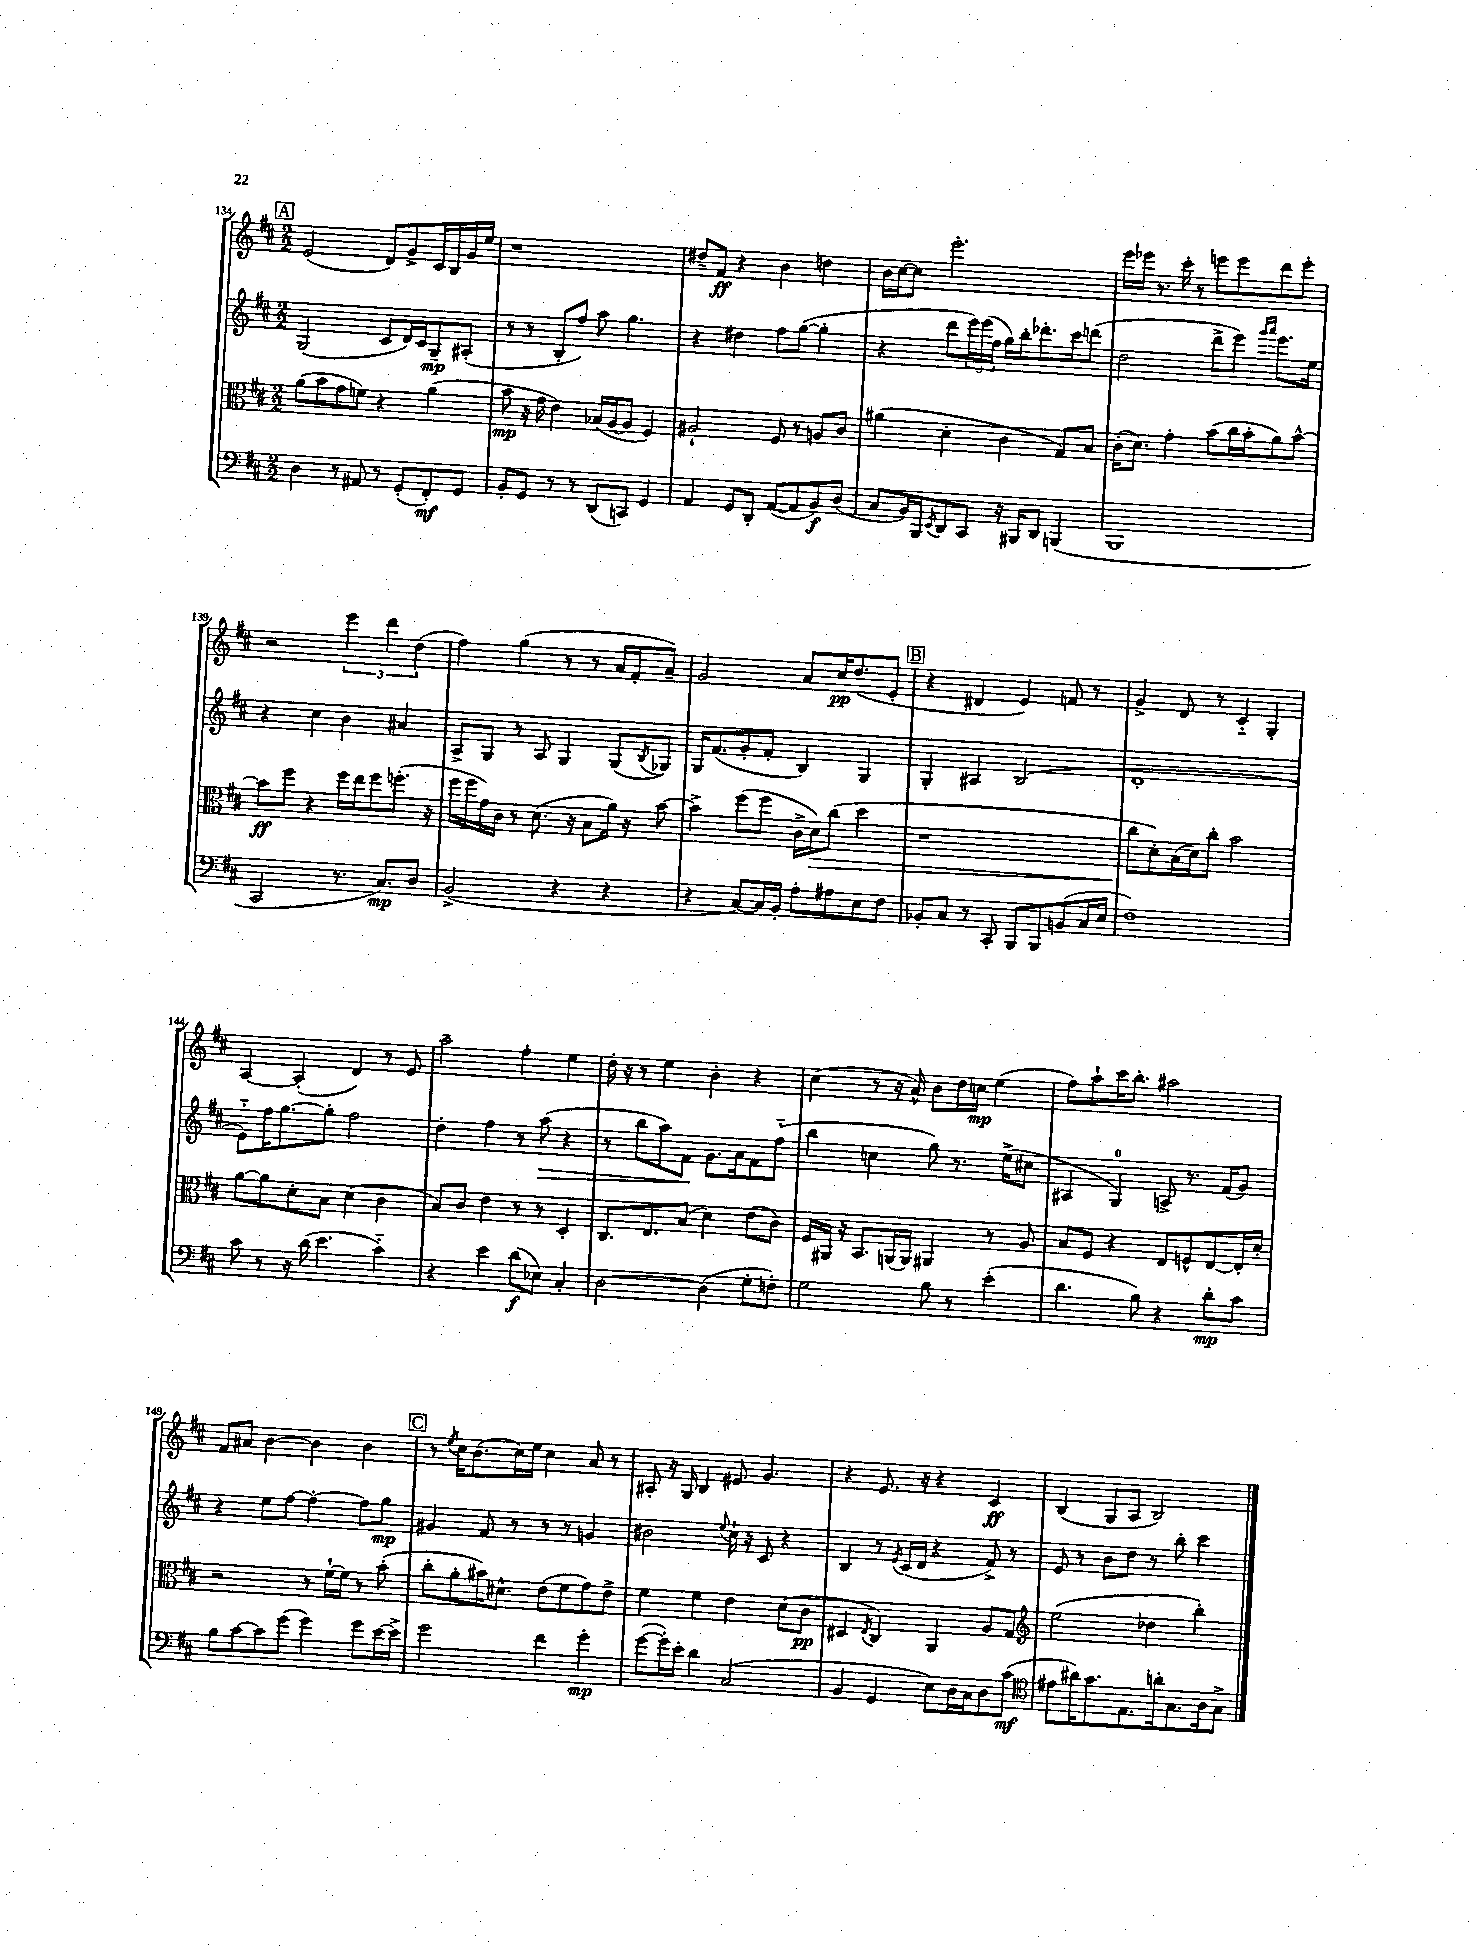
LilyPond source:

<<
\new StaffGroup <<
\new Staff = "s0" {
    \clef treble \key d \major \numericTimeSignature \time 2/2
    \mark \markup { \box "A" } e'2( d'8) g'8-> cis'16 b16 g'16 e''16 |
    r1 |
    dis''8-- fis'8\ff r4 b'4 d''4 |
    b'16 cis''16~ cis''8 e'''2.-. |
    e'''16 ees'''16 r8. cis'''16-. r8 e'''8 e'''8 d'''8 e'''8-. |
    r2 \tuplet 3/2 { e'''4 d'''4 d''4( } |
    fis''4) g''4( r8 r8 a'16 fis'16-. a'8--) |
    g'2 a'8 cis''16\pp d''8.( e'8-. |
    \mark \markup { \box "B" } r4 dis'4 e'4) f'8 r8 |
    g'4-> d'8 r8 cis'4-_ g4-. |
    a4~ a4-.( d'4) r8 e'8 |
    a''2-- fis''4-. e''4 |
    d''16-. r16 r8 e''4 b'4-. r4 |
    cis''4( r8 r16 a'16-^) b'8 d''16 c''16\mp e''4( |
    fis''8) a''8-! cis'''16 b''8.-. ais''2 |
    fis'8 ais'8 b'4~ b'4 b'4 |
    \mark \markup { \box "C" } r8 \acciaccatura { e''8 } cis''16 b'8.( cis''16) e''16 cis''4 a'8 r8 |
    ais8-. r16 g16 b4 eis'8 g'4. |
    r4 e'8. r16 r4 cis'4\ff |
    b4( g8 a8 b2) \bar "|." |
}
\new Staff = "s1" {
    \clef treble \key d \major \numericTimeSignature \time 2/2
    \mark \markup { \box "A" } g2( cis'8 d'16) cis'16 g8--\mp ais8-.( |
    r8 r8 b8-. fis''8) a''8 g''4. |
    r4 dis''4 fis''8 g''8~( g''4-. |
    r4 d'''8 \tuplet 3/2 { e'''16) e'''16( fis''16 } g''16) b''16-. des'''8.-. cis'''16 d'''8( |
    d''2 d'''8-> e'''8) \grace { g'''16 a'''16 } e'''8. e''16 |
    r4 cis''4 b'4 ais'4 |
    a8-> g8 r8 a8 g4 g8( \acciaccatura { b8 } ges8) |
    g16 fis'8.( g'8-. fis'8-. b4) g4 |
    \mark \markup { \box "B" } g4-. ais4 b2( |
    d'1-. |
    e'8-_) fis''16 g''8.~ g''8-. fis''2 |
    d''4-. fis''4 r8 a''8\>( r4 |
    r8 b''8 a''8) fis'8\! g'8. a'16 fis'8 fis''8-_( |
    b''4 c''4 g''8) r8. e''16->( cis''8 |
    ais4 g4-0) a8-> r8. fis'16( g'8) |
    r4 e''8 fis''8~ fis''4~-. fis''8 g''8\mp |
    \mark \markup { \box "C" } gis'4 fis'8 r8 r8 r8 g'4 |
    bis'2 \appoggiatura { e''8 } cis''16-! r16 cis'8 r4 |
    b4 r8 \acciaccatura { e'8 } cis'16( d'16 r4 fis'8->) r8 |
    e'8 r8 b'8 d''8 r8 b''8-. cis'''4 \bar "|." |
}
\new Staff = "s2" {
    \clef alto \key d \major \numericTimeSignature \time 2/2
    \mark \markup { \box "A" } a'8( b'8 g'8 f'8) r4 a'4( |
    b'8\mp r16 g'16 e'4) bes16( a16~ a8 fis4) |
    ais2-! fis8 r8 a8 cis'8 |
    ais'4( d'4-. cis'4 g8) b8 |
    cis'16-.( d'8.) g'4-. b'8( cis''16 b'16-. a'8) b'8~-^ |
    b'8\ff fis''8 r4 fis''16 e''16 fis''8 f''8.-.( r16 |
    fis''16 fis''16 g'16) cis'16 r8 d'8.( r16 b8 a'16) r16 b'8~ |
    b'4-> fis''8( fis''8 cis'16-> d'16\>) cis''8( d''4 |
    \mark \markup { \box "B" } r1 |
    cis''8\! d'8-.) b16( d'16) cis''8-. b'2 |
    a'8~ a'8 d'8-. b8 d'4( cis'4 |
    b8) cis'8 e'4 r8 r8 d4-. |
    cis8. e8. b8( d'4) e'8( cis'8) |
    fis16 ais,16 r16 b,8. a,16( a,16) ais,4 r8 a8 |
    b8 fis8 r4 e8 f8-^ e8~ e16-. d'16-. |
    r2 r8 fis'16~-! fis'16 r8 b'8-.( |
    \mark \markup { \box "C" } cis''8-. a'8-. bis'16) dis'8.-^ e'8( fis'8 g'8) e'8-> |
    fis'4 fis'4 e'4 d'8( cis'8\pp |
    dis4 \acciaccatura { e8 } cis4) a,4 a8 g8 |
    \clef treble e''2( des''4 b''4-.) \bar "|." |
}
\new Staff = "s3" {
    \clef bass \key d \major \numericTimeSignature \time 2/2
    \mark \markup { \box "A" } d4 r8 ais,8 r8 g,8-.( fis,8-.\mf) g,8 |
    b,8-. g,8 r8 r8 d,8( c,8) g,4 |
    a,4 g,8 d,8-. a,8~( a,8 b,8\f) d8( |
    cis8 b,16) b,,16 \acciaccatura { e,8 } d,8 cis,8 r16 bis,,16 d,8 b,,4( |
    b,,1 |
    cis,2 r8. cis8.\mp) d8 |
    b,2->( r4 r4 |
    r4 cis8~) cis16 b,16-. a8-. ais8 e8 fis8 |
    \mark \markup { \box "B" } bes,8-. cis8 r8 cis,8-. b,,8 b,,8 b,8( cis16 e16 |
    fis1) |
    cis'8 r8 r16 d'16( e'4. cis'4-_) |
    r4 e'4 d'8\f( ees8) cis4-. |
    d2~ d4( g8-. f8-.) |
    g2 b8 r8 e'4-.( |
    d'4. b8) r4 d'8-.\mp cis'8 |
    b8 cis'8~ cis'8 g'8( g'4) g'8 e'16~ e'16-> |
    \mark \markup { \box "C" } g'2 fis'4 g'4-.\mp |
    g'8~( g'16-.) e'16-. d'4 cis2( |
    b,4 g,4 e8) d16 cis16 d8 cis'8\mf( |
    \clef tenor eis'8 ais'16) g'8. e8. a'16-. g8. a16 g8-> \bar "|." |
}
>>
>>
\layout { \context { \Score currentBarNumber = #134 } }
